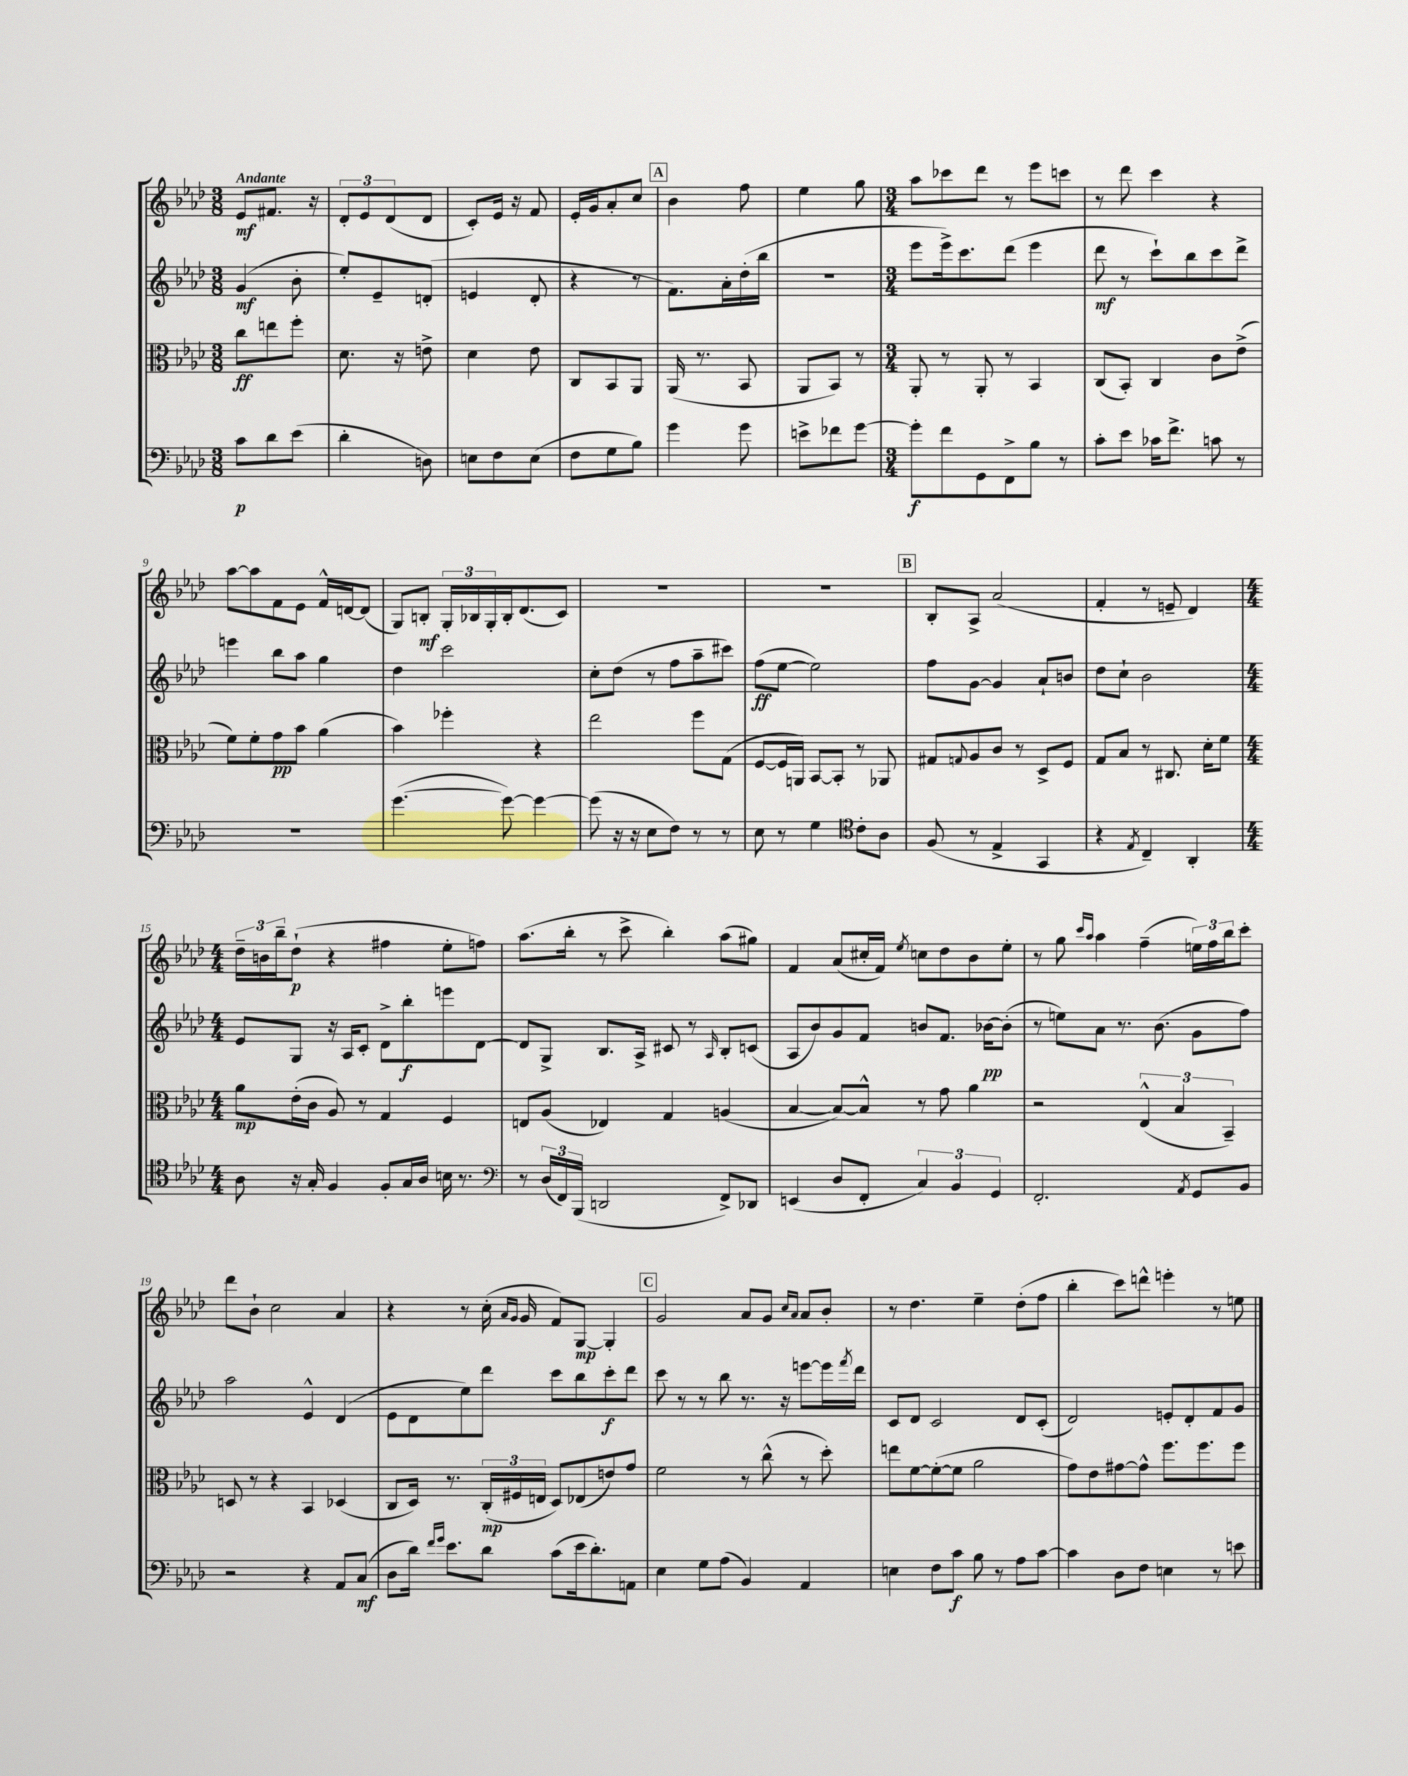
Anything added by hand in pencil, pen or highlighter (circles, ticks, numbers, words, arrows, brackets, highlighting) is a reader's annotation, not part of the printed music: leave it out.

**kern	**kern	**kern	**kern
*staff4	*staff3	*staff2	*staff1
*clefF4	*clefC3	*clefG2	*clefG2
*k[b-e-a-d-]	*k[b-e-a-d-]	*k[b-e-a-d-]	*k[b-e-a-d-]
*M3/8	*M3/8	*M3/8	*M3/8
8c	8cc	(4g	8e-
8d-	8ee	.	8.f#
(8e-	8ff'	8b-'	.
.	.	.	16r
=	=	=	=
4d-'	8.d-	8ee-')	12d-'
.	.	.	12e-
.	.	8e-~	.
.	.	.	(12d-
.	16r	.	.
8D)	8e^	(8d'	8d-
=	=	=	=
8E	4d-	4e	8c')
8F	.	.	16e-
.	.	.	16r
(8E	8e-	8d-'	8f
=	=	=	=
8F	8C	4r	16e-'
.	.	.	16g
8G	8BB-	.	8a-'
8B-)	8AA-	8r	8cc
=	=	=	=
4g	(16AA-	8.f)	4b-
.	8.r	.	.
.	.	16a-'	.
8g	8BB-	(16dd-'	8ff
.	.	16bb-	.
=	=	=	=
8e^	8AA-	4.r	4ee-
8f-	8BB-)	.	.
[8g	8r	.	8gg
=	=	=	=
*M3/4	*M3/4	*M3/4	*M3/4
8g']	8AA-'	8eee-	8aa-
8f	8r	16eee-^)	8ccc-
.	.	8.ccc	.
8GG	8AA-'	.	8ddd-
8FF^	8r	(8ddd-	8r
8B-	4BB-	4eee-	8eee-
8r	.	.	8ccc
=	=	=	=
8c'	(8C	8ddd-	8r
8e-	8BB-')	8r	8ddd-
16c-	4C	8ccc`)	4ccc
8.f^	.	.	.
.	.	8bb-	.
8c	8c	8ccc	4r
8r	(8e-^	8ddd-^	.
=	=	=	=
2.r	8f)	4eee	[8aa-
.	8f'	.	8aa-]
.	8g	8bb-	8f
.	8b-	8aa-	8e-
.	(4a-	4gg	16f^^
.	.	.	[16d
.	.	.	(8d]
=	=	=	=
([4.g	4b-)	4dd-	8G)
.	.	.	8B'
.	4ff-'	2ccc	24G'
.	.	.	24B-
.	.	.	24G'
8g_)	.	.	16B-'
.	.	.	(8.d-
4g_	4r	.	.
.	.	.	8c)
=	=	=	=
(8g]	2ee-	8cc'	2.r
16r	.	(8dd-	.
16r	.	.	.
8E-	.	8r	.
8F)	.	8ff	.
8r	8ff	8aa-~	.
8r	(8G	8ccc#)	.
=	=	=	=
8E-	[8F	(8ff	2.r
8r	16F]	[8ee-	.
.	16AA)	.	.
4G	[8BB-	2ee-])	.
.	8BB-']	.	.
*clefC4	*	*	*
8c'	8r	.	.
8A-	8AA-	.	.
=	=	=	=
(8F	8G#	8ff	8B-'
.	8qqG	.	.
8r	8A-	[8g	8A-^
4E-^	8c	4g]	(2a-
.	8r	.	.
4GG	8D-^	8a-`	.
.	8F	8b	.
=	=	=	=
4r	8G	8dd-	4f'
.	8B-	8cc`	.
8qE-	.	.	.
4C~)	8r	2b-	8r
.	8.C#	.	8e~
4AA-'	.	.	4d-)
.	16d-'	.	.
.	8f	.	.
=	=	=	=
*M4/4	*M4/4	*M4/4	*M4/4
8A-	8a-	8e-	24dd-~
.	.	.	24b
.	.	.	24bb-~
16r	(16e-'	8G	(8dd-`
16G'	16c	.	.
4F	8A-)	16r	4r
.	.	16A-	.
.	8r	8c'	.
8F'	4G	8d-^	4ff#
16G	.	8bb-'	.
16A-	.	.	.
16B	4F	8eee	8ee-'
8.r	.	.	.
.	.	[8d-	8ff)
=	=	=	=
*clefF4	*	*	*
8r	8E	8d-]	(8.aa-
(24D-	(8A-	8G^	.
24FF)	.	.	.
.	.	.	16bb-'
(24BBB-	.	.	.
2DD	4E-)	8.B-	8r
.	.	.	8ccc^
.	.	16A-^	.
.	4G	8c#	4bb-')
.	.	8r	.
.	.	16qqA-	.
8FF^)	(4A	8B-'	(8aa-
8DD-	.	(8c	8gg#)
=	=	=	=
(4EE	[4B-	8A-	4f
.	.	8b-)	.
8D-	8B-_)	8g	(8a-
8FF'	8B-^^]	8f	16cc#'
.	.	.	16f)
.	.	.	8qee-
6C)	8r	8b	8cc
.	8g	8.f	8dd-
6BB-	.	.	.
.	4a-	.	8b-
.	.	[16b-	.
6GG	.	.	.
.	.	(8b-']	8ee-'
=	=	=	=
2.FF'	2r	8r	8r
.	.	8ee)	8gg
.	.	.	16qqccc
.	.	.	16qqaa-
.	.	8a-	4aa-
.	.	8.r	.
.	(6E-^^	.	(4ff~
.	.	(8.b-	.
.	6B-	.	.
8qAA-	.	.	.
8GG	.	8g	24ee)
.	.	.	24ff
.	6BB-~)	.	24bb-
8BB-	.	8ff)	8ccc'
=	=	=	=
2r	8D	2aa-	8ddd-
.	8r	.	8b-`
.	4r	.	2cc
4r	4BB-	4e-^^	.
8AA-	(4D-	(4d-	4a-
(8C	.	.	.
=	=	=	=
8D-	8C	8e-	4r
16d-)	16D-)	8d-	.
16qqf	.	.	.
16qqg	.	.	.
8.e-	8.r	.	.
.	.	8ee-)	8r
8d-	(24C'	8ddd-	(16cc'
.	24F#	.	.
.	.	.	16qqa-
.	.	.	16qqg
.	.	.	16g
.	24E	.	.
(8c	8D-)	8ccc	8f)
16e-	(8E-	8bb-	[8G
8.d-')	.	.	.
.	8e)	8ccc'	4G']
8AA	8g	8ddd-	.
=	=	=	=
4E-	2f	8ccc	2g
.	.	8r	.
8G	.	8r	.
(8A-	.	8bb-	.
4BB-)	8r	8.r	8a-
.	(8cc^^	.	8g
.	.	16r	.
.	.	.	16qqcc
.	.	.	16qqa-
4AA-	8r	[8eee	8a-
.	8dd-')	16eee]	8b-'
.	.	8qfff	.
.	.	16ddd-	.
=	=	=	=
4E	8ee	8c	8r
.	[8f	8d-	4.dd-
8F	(8f'_	2c	.
8c	8f]	.	.
8B-	2a-	.	4ee-~
8r	.	.	.
8A-	.	8d-	(8dd-'
[8c	.	(8c'	8ff
=	=	=	=
4c]	8g)	2d-)	4bb-'
.	8e-	.	.
8D-	[8g#	.	8ccc)
8F	8g#^^]	.	8ddd^^
4E	8.ff	8e'	4eee'
.	.	8d-'	.
.	8.ff	.	.
8r	.	8f	8r
8e	8ff	8g	8ee
==	==	==	==
*-	*-	*-	*-
